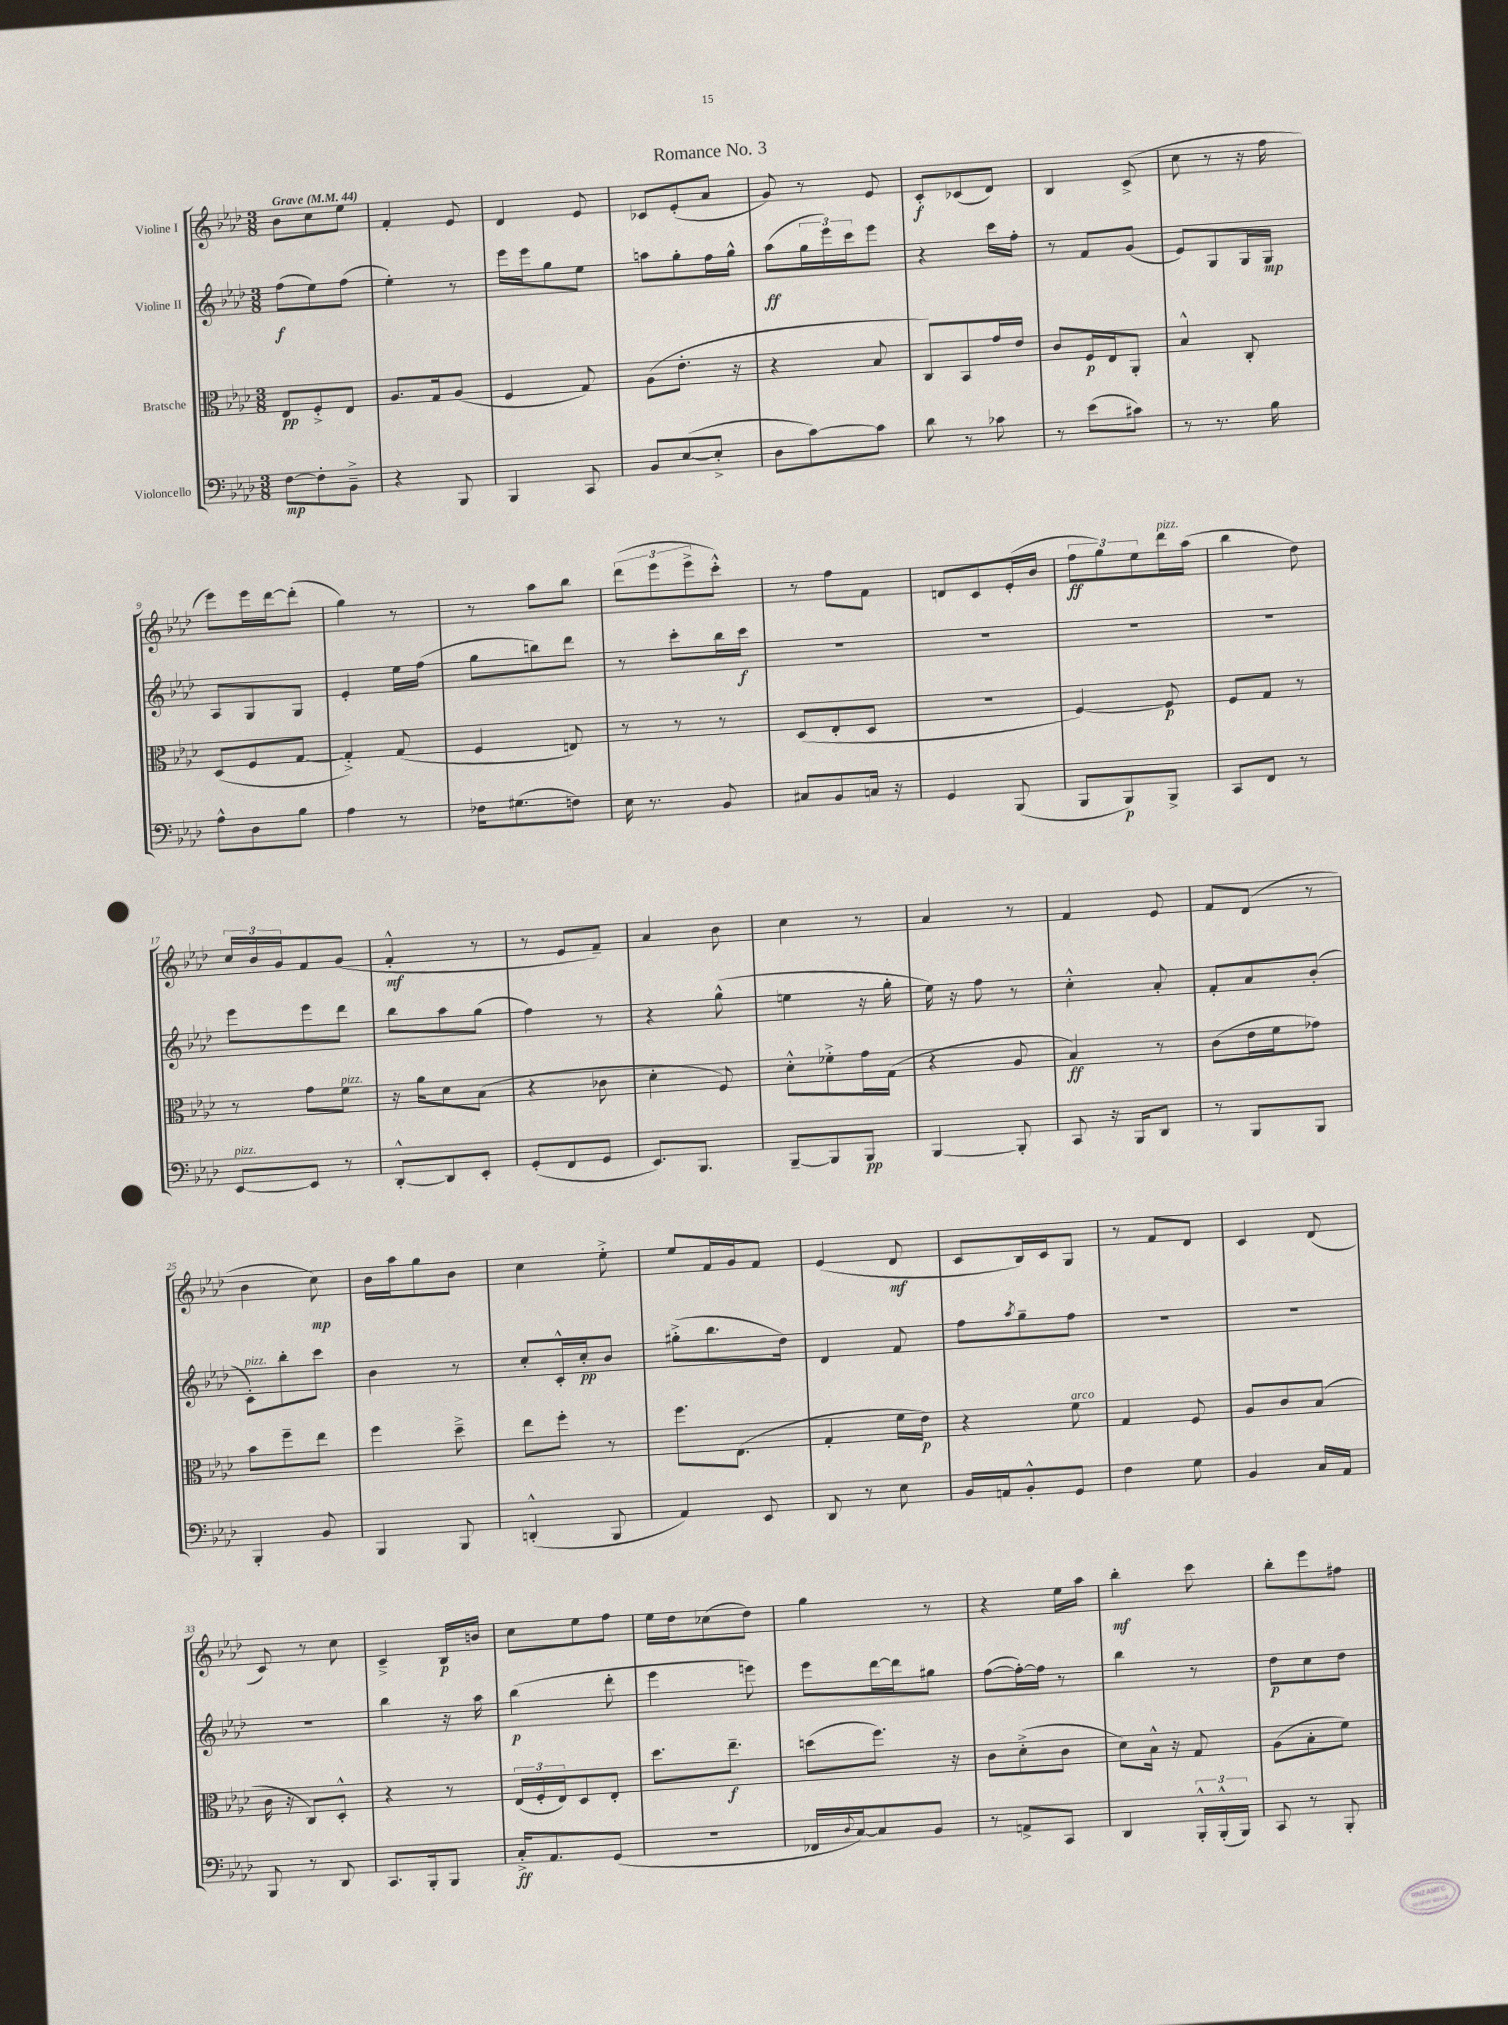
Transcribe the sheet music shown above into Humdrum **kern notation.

**kern	**kern	**kern	**kern
*staff4	*staff3	*staff2	*staff1
*clefF4	*clefC3	*clefG2	*clefG2
*k[b-e-a-d-]	*k[b-e-a-d-]	*k[b-e-a-d-]	*k[b-e-a-d-]
*M3/8	*M3/8	*M3/8	*M3/8
*MM44	*MM44	*MM44	*MM44
[8F	8E-	(8ff	8b-
8F']	8F'^	8ee-)	8cc
8BB-~^	8E-	(8ff	8ee-
=	=	=	=
4r	8.A-	4ee-')	4f'
.	16G	.	.
8BBB-	(8A-	8r	8e-
=	=	=	=
4BBB-	4F	16eee-	4d-
.	.	16eee-	.
.	.	8gg	.
8CC	8G)	8ee-	8e-
=	=	=	=
8BB-	(8A-	8aa	8c-
([8E-	8.e-'	8gg'	(8e-'
8E-'^]	.	16ff	8a-
.	16r	16gg^^	.
=	=	=	=
8D-	4r	(8aa-	8g)
[8c)	.	24gg	8r
.	.	24eee-)	.
.	.	24ccc	.
8c]	8B-	8eee-	8e-
=	=	=	=
8d-	8C)	4r	8c'
8r	8BB-	.	(8c-
8c-	16g	16ccc	8d-)
.	16e-	16ff'	.
=	=	=	=
8r	8c	8r	4B-
(8e-	16F	8f	.
.	16E-	.	.
8c#)	8AA-'	(8g	(8c^
=	=	=	=
8r	4B-^^	8e-)	8cc
8.r	.	8G	8r
.	8C'	16G	16r
16B-	.	16G	16ff
=	=	=	=
8A-^^	(8D-	8A-	8eee-)
8D-	8F	8G	16eee-
.	.	.	[16ddd-
8B-	[8G	8G	(8ddd-']
=	=	=	=
4A-	4G'^])	4e-'	4gg)
8r	(8G	16ee-	8r
.	.	(16ff	.
=	=	=	=
16F-	4F	8gg	8r
(8.G#	.	.	.
.	.	8bb)	8aa-
8F)	8E)	8ddd-	8bb-
=	=	=	=
16E-	8r	8r	(12ddd-
8.r	.	.	.
.	.	.	12eee-
.	8r	8ccc'	.
.	.	.	12eee-^
8BB-	8r	16bb-	8ccc'^^)
.	.	16ccc	.
=	=	=	=
8C#	(8D-	4.r	8r
8BB-	8E-'	.	8ff
16C	8D-	.	8f
16r	.	.	.
=	=	=	=
4GG	4.r	4.r	8d
.	.	.	8c
(8BBB-	.	.	(16e-'
.	.	.	16b-
=	=	=	=
8BBB-	[4F)	4.r	12ff
.	.	.	12gg)
8BBB-)	.	.	.
.	.	.	12ee-
8BBB-^	8F]	.	16ddd-
.	.	.	(16aa-
=	=	=	=
8CC	8F	4.r	4bb-
8FF	8G	.	.
8r	8r	.	8dd-)
=	=	=	=
[8EE-	8r	8eee-	24cc
.	.	.	24b-
.	.	.	24g
8EE-]	8g	8eee-	8f
8r	8f	8ddd-	(8g
=	=	=	=
[8DD-'^^	16r	8bb-	4f'^^
.	16a-	.	.
8DD-]	8d-	8aa-	.
8EE-'	(8B-	(8gg	8r
=	=	=	=
(8GG'	4r	4ff)	8r
8FF	.	.	8e-
8GG	8c-	8r	8f~)
=	=	=	=
8.EE-)	4d-'	4r	4a-
8.BBB-	.	.	.
.	8F)	(8gg^^	8b-
=	=	=	=
[8BBB-~	8d-'^^	4ee	4cc
8BBB-]	8f-'^	.	.
8BBB-	16g	16r	8r
.	(16G	16gg'	.
=	=	=	=
[4BBB-	4r	16ee-)	4a-
.	.	16r	.
.	.	8ff	.
8BBB-']	8A-	8r	8r
=	=	=	=
8CC	4B-)	4cc'^^	4f
16r	.	.	.
16BBB-	.	.	.
8DD-	8r	8a-'	8e-
=	=	=	=
8r	(8c	8f'	8f
8BBB-	16e-	8a-	(8d-
.	16f	.	.
8BBB-	8g-)	(8b-'	8r
=	=	=	=
4BBB-'	8b-	8c')	4b-
.	8ff~	8bb-'	.
8BB-	8ee-	8ccc	8cc)
=	=	=	=
4BBB-	4ff	4b-	16b-
.	.	.	16aa-
.	.	.	8gg
8BBB-	8dd-~^	8r	8b-
=	=	=	=
(4DD'^^	8ee-	8cc'	4cc
.	8ff'	16c'^^	.
.	.	16cc'	.
8BBB-	8r	8b-	8ee-'^
=	=	=	=
4AA-)	8.ff	(8gg#'^	8ee-
.	.	8.bb-	16f
.	(8.E-	.	16g
8EE-	.	.	8f
.	.	16dd-)	.
=	=	=	=
8DD-	4G'	4d-	(4e-
8r	.	.	.
8E-	16f	8f	8d-
.	16e-)	.	.
=	=	=	=
16BB-	4r	8ff	8c
16AA	.	.	.
.	.	8qaa-	.
8BB-'^^	.	8gg~	16B-)
.	.	.	16c
8GG	8f	8ff	8G
=	=	=	=
4F	4G	4.r	8r
.	.	.	8f
8G	8F	.	8d-
=	=	=	=
4BB-	8A-	4.r	4c
.	8c	.	.
16C	(8B-	.	(8d-
16AA-	.	.	.
=	=	=	=
8BBB-	16c	4.r	8c)
.	16r	.	.
8r	8C)	.	8r
8DD-	8D-'^^	.	8cc
=	=	=	=
8.CC	4r	4bb-	4c~^
16BBB-'	.	.	.
8BBB-	8r	16r	16B-
.	.	16aa-	16b
=	=	=	=
16C'^	(24E-	(4bb-	8cc
.	24F'	.	.
8.AA-	.	.	.
.	24E-)	.	.
.	8D-	.	8ee-
(8GG	8E-'	8ddd-'	8ff
=	=	=	=
4.r	8.dd-	4eee-	16ee-
.	.	.	16dd-
.	.	.	(8cc-
.	8.ee-~	.	.
.	.	8eee)	8dd-)
=	=	=	=
16FF-	(8dd	8eee-	4gg
8qqD-	.	.	.
[16C)	.	.	.
8C]	8.ff)	[16ddd-	.
.	.	16ddd-]	.
8BB-	.	8gg#	8r
.	16r	.	.
=	=	=	=
8r	8c	([8ff	4r
8AA^	(8d-'^	16ff'_)	.
.	.	16ff]	.
8CC	8c	8r	16ee-
.	.	.	16aa-
=	=	=	=
4DD-	8d-)	4bb-	4bb-'
.	16B-^^	.	.
.	16r	.	.
24BBB-'^^	8G	8r	8ccc
(24BBB-'^^	.	.	.
24BBB-)	.	.	.
=	=	=	=
8CC	(8A-	8dd-	8bb-'
8r	8B-'	8cc	8eee-
8BBB-'	8f)	8dd-	8ff#
==	==	==	==
*-	*-	*-	*-
